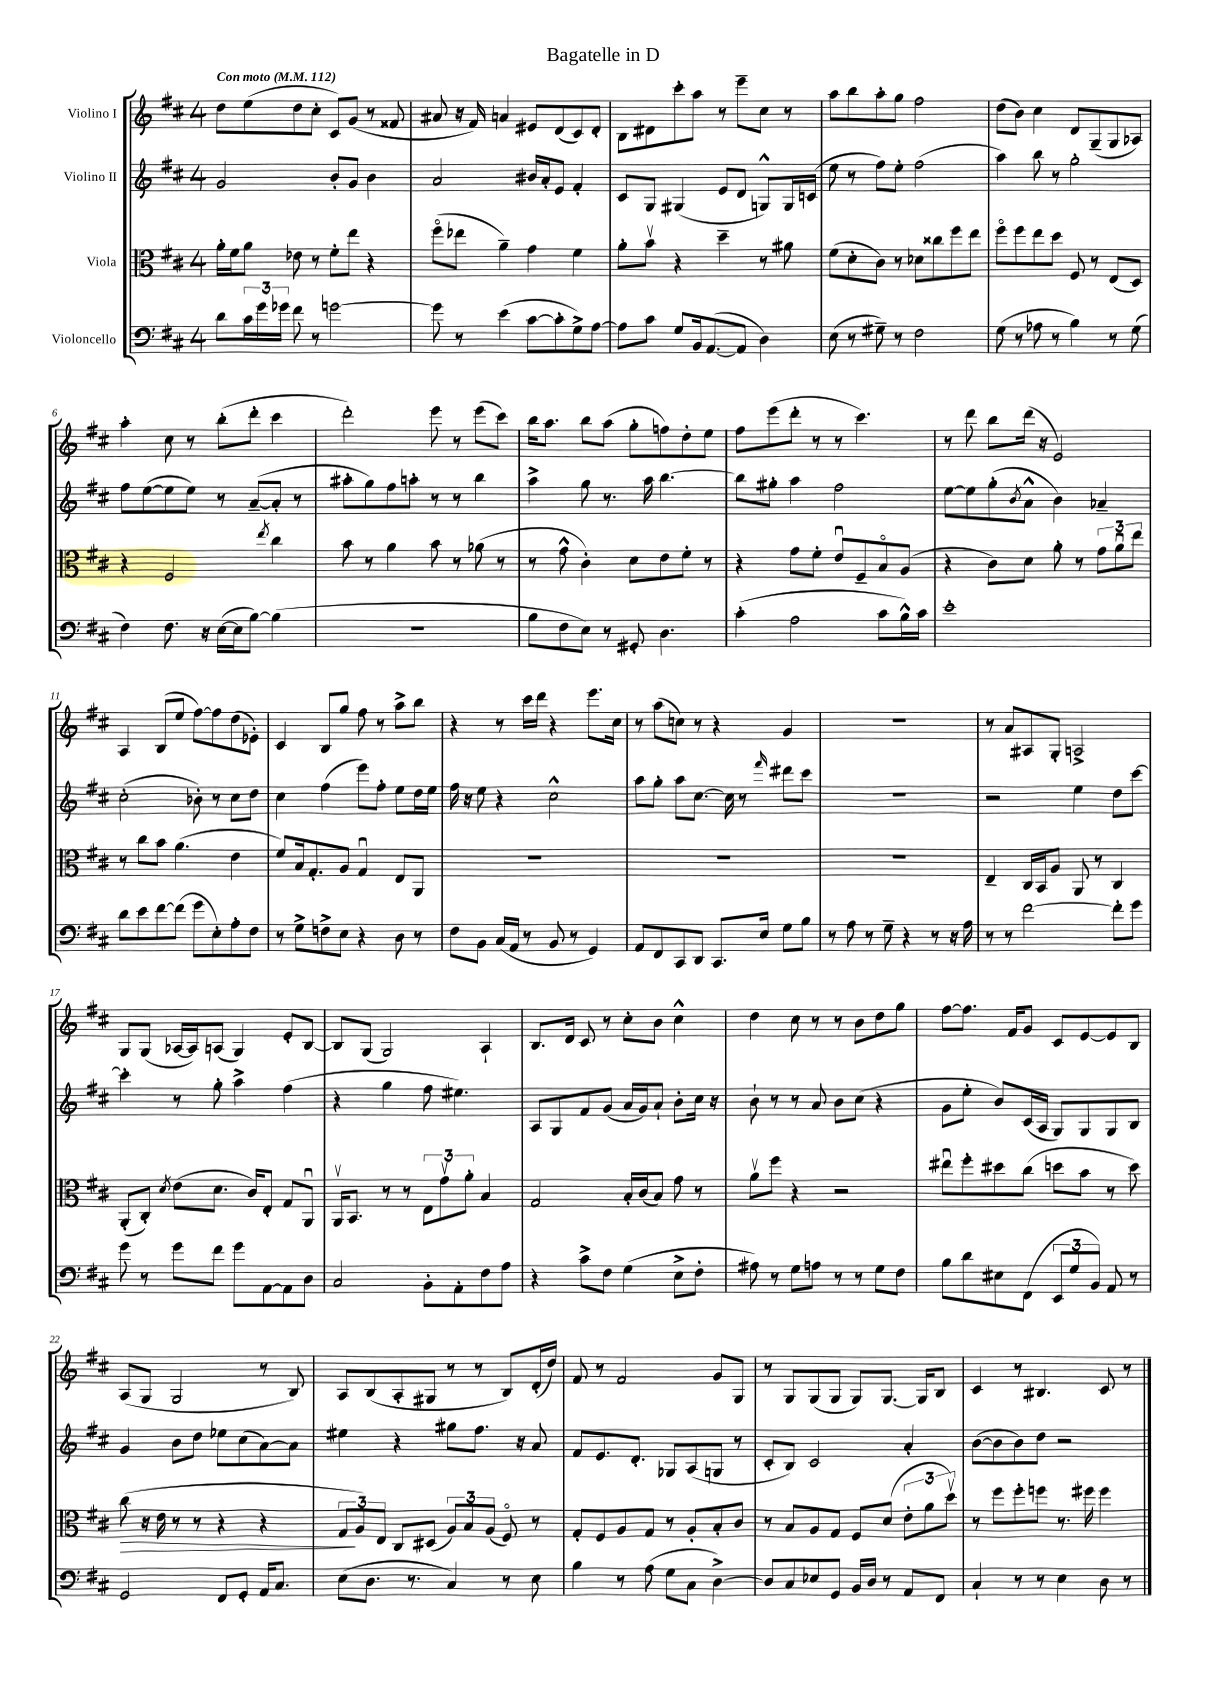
\header { title = "Bagatelle in D" }
<<
\new StaffGroup <<
\new Staff = "s0" \with { instrumentName = "Violino I" } {
    \clef treble \key d \major \once \override Staff.TimeSignature.style = #'single-digit \time 4/4 \tempo "Con moto" 4 = 112
    d''8 e''8( d''8 cis''8-. cis'8) g'8( r8 fisis'8 |
    ais'8 r16 fis'16) a'4 eis'8 d'8( cis'8) d'8-. |
    b8 dis'8 cis'''8-. a''8 r8 e'''8-- cis''8 r8 |
    a''8 b''8 a''8-. g''8 fis''2 |
    d''8( b'8) cis''4 d'8 g8--( g8 aes8) |
    a''4-. cis''8 r8 b''8-.( d'''8-. cis'''4 |
    d'''2-.) e'''8 r8 e'''8( cis'''8) |
    b''16 a''8. b''8 a''8( g''8-. f''8) d''8-. e''8 |
    fis''8 e'''8( d'''8-. r8 r8 cis'''4.) |
    r8 d'''8 b''8 d'''16( r16 e'2) |
    a4 b8( e''8 fis''8~) fis''8 d''8( ees'8-.) |
    cis'4 b8 g''8 fis''8 r8 a''8-> b''8 |
    r4 r8 cis'''16 d'''16 r4 e'''8. cis''16 |
    r8 a''8( c''8) r8 r4 g'4 |
    R1 |
    r8 a'8 ais8 g8-. a2-> |
    g8 g8( aes16~ aes16) a8( g4) e'8-. b8~ |
    b8 g8( g2) a4-! |
    b8. d'16 cis'8 r8 cis''8-. b'8 cis''4-^ |
    d''4 cis''8 r8 r8 b'8 d''8 g''8 |
    fis''8~ fis''8. fis'16 g'8 cis'8 e'8~ e'8 b8 |
    a8( g8 g2 r8 b8) |
    a8 b8( a8-. gis8 r8 r8 b8) d'16-.( d''16) |
    fis'8 r8 fis'2 g'8 g8 |
    r8 g8 g8( g8 g8) g8.~ g16 b8 |
    cis'4 r8 bis4. cis'8 r8 \bar "|." |
}
\new Staff = "s1" \with { instrumentName = "Violino II" } {
    \clef treble \key d \major \once \override Staff.TimeSignature.style = #'single-digit \time 4/4
    g'2 b'8-. g'8 b'4 |
    a'2 bis'16 a'16-. e'8 fis'4-. |
    cis'8 g8 gis4( e'8 d'8 g8-^) g16 c'16( |
    e''8 r8 fis''8) e''8-. fis''2( |
    a''4) b''8 r8 g''2-. |
    fis''8 e''8~( e''8 e''8) r8 a'8~--( a'8-. r8 |
    ais''8-. g''8) fis''8 a''8-. r8 r8 b''4 |
    a''4-> g''8 r8. a''16 b''4.~ |
    b''8 gis''8-. a''4 fis''2 |
    e''8~ e''8 g''8-.( \acciaccatura { b'8 } a'8-^ b'4) aes'4-- |
    cis''2-.( bes'8-.) r8 cis''8 d''8 |
    cis''4 fis''4( e'''8) fis''8-. e''8 d''16 e''16 |
    fis''16 r16 e''8 r4 cis''2-^ |
    a''8 g''8-. a''8 cis''8.~ cis''16 r8 \grace { fis'''16 } dis'''8 cis'''8 |
    R1 |
    r2 e''4 d''8 cis'''8~ |
    cis'''4-. r8 g''8-. a''4-> fis''4( |
    r4 g''4 fis''8 eis''4.) |
    a8 g8 fis'8 g'8( a'16 g'16) a'8-! b'8-. cis''16 r16 |
    b'8-! r8 r8 a'8 b'8 cis''8( r4 |
    g'8 e''8-. b'8) cis'16( a16 g8) g8 g8 b8 |
    g'4 b'8 d''8 ees''8 cis''8( a'8~) a'8 |
    eis''4 r4 gis''8 fis''8. r16 a'8 |
    fis'8 e'8. d'8.-. ges8 a8( g8 r8 |
    cis'8-. b8) cis'2 a'4-. |
    b'8~( b'8 b'8) d''8 r2 \bar "|." |
}
\new Staff = "s2" \with { instrumentName = "Viola" } {
    \clef alto \key d \major \once \override Staff.TimeSignature.style = #'single-digit \time 4/4
    a'16-. fis'16 a'8 ees'8 r8 fis'8-. e''8 r4 |
    fis''8\flageolet( ees''8 a'4--) g'4 fis'4 |
    a'8-. b'8\upbow r4 d''4-- r8 ais'8 |
    fis'8( d'8-. cis'8) r8 des'8 cisis''8 fis''8 e''8 |
    fis''8\flageolet fis''8 e''8 d''8 fis8 r8 e8( d8) |
    r4 fis2 \acciaccatura { e''8 } cis''4 |
    b'8 r8 a'4 b'8 r8 aes'8( r8 |
    r8 g'8-^ cis'4-.) d'8 e'8 fis'8-. r8 |
    r4 g'8 fis'8-. e'8\downbow fis8-- b8\flageolet a8( |
    r4 cis'8) d'8 a'8-. r8 \tuplet 3/2 { g'8 a'8\downbow e''8 } |
    r8 cis''8 b'8 a'4.( e'4 |
    fis'8) b16 g8.-. a8 g4\downbow e8 a,8 |
    R1 |
    R1 |
    R1 |
    e4-- cis16 b,16 a8 a,8 r8 cis4 |
    a,8-.( cis8-.) \acciaccatura { d'8 } e'8( d'8. cis'16) e8-. g8 a,8\downbow |
    a,16\upbow b,8. r8 r8 \tuplet 3/2 { e8 g'8\upbow a'8-. } b4 |
    g2 b16-. cis'16( b8) g'8 r8 |
    a'8\upbow fis''8 r4 r2 |
    eis''8\downbow fis''8-. dis''8 cis''8( d''8 b'8 r8 d''8) |
    cis''8\>( r16 e'16 r8 r8 r4 r4 |
    \tuplet 3/2 { g8\! a8) e8 } cis8 dis8( \tuplet 3/2 { a8) b8 a8( } fis8\flageolet) r8 |
    g8-. fis8 a8 g8 r8 a8-. b8-. cis'8 |
    r8 b8 a8 g8 fis8 d'8( \tuplet 3/2 { e'8-. a'8 d''8\upbow) } |
    r8 fis''8 fis''8-. f''8 r8. fis''16 fis''4 \bar "|." |
}
\new Staff = "s3" \with { instrumentName = "Violoncello" } {
    \clef bass \key d \major \once \override Staff.TimeSignature.style = #'single-digit \time 4/4
    d'8 \tuplet 3/2 { cis'16 g'16 ges'16 } fis'8 r8 g'2~ |
    g'8 r8 e'4( cis'8~ cis'8-. g8->) a8~ |
    a8 cis'8 g8 b,16 a,8.~( a,8 d4) |
    e8( r8 gis8--) r8 fis2 |
    g8( r8 aes8 r8 b4) r8 g8( |
    fis4) fis8. r16 e16~( e16 b8~) b4( |
    r1 |
    b8 fis8 e8) r8 gis,8-. d4. |
    cis'4-.( a2 cis'8 b16-^) cis'16 |
    e'1-. |
    d'8 e'8 fis'8~ fis'8( g'8 e8-.) a8-. fis8 |
    r8 g8-> f8-> e8 r4 d8 r8 |
    fis8 b,8 cis16( a,16 r8 b,8 r8 g,4) |
    a,8 fis,8 cis,8 d,8 cis,8. e16 g8 b8 |
    r8 a8 r8 g8-- r4 r8 r16 a16 |
    r8 r8 fis'2~ fis'8-. g'8 |
    g'8 r8 g'8 fis'8 g'8 a,8~ a,8 d8 |
    cis2 b,8-. a,8-. fis8 a8 |
    r4 cis'8-> fis8 g4( e8-> fis8-. |
    ais8) r8 g8 a8 r8 r8 g8 fis8 |
    b8 d'8 eis8 fis,8( \tuplet 3/2 { e,8 g8 b,8) } a,8 r8 |
    g,2 fis,8 g,8-. a,16 cis8. |
    e8( d8. r8. cis4) r8 e8 |
    b4 r8 a8( g8 cis8 d4~->) |
    d8 cis8 ees8 g,8 b,16 d16 r8 a,8 fis,8 |
    cis4-! r8 r8 e4 d8 r8 \bar "|." |
}
>>
>>
